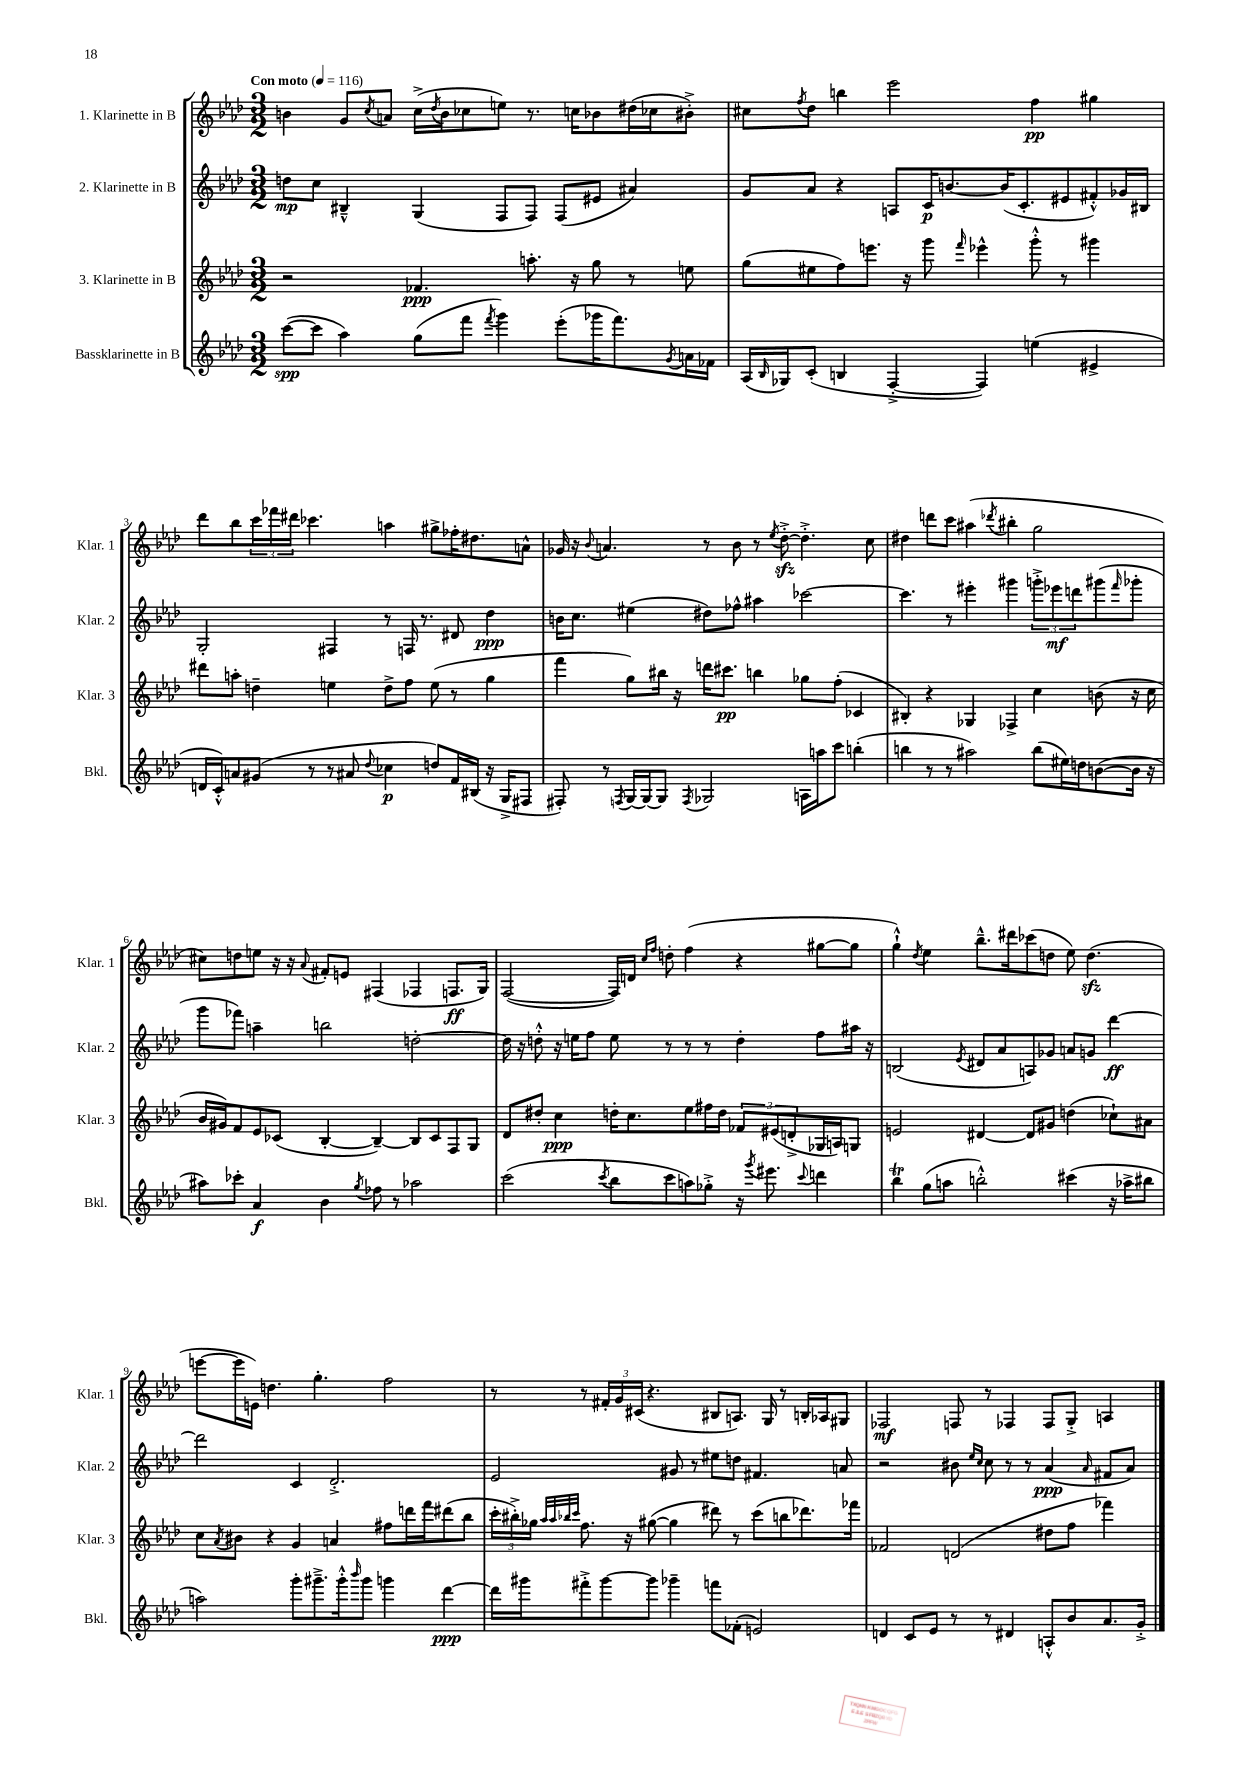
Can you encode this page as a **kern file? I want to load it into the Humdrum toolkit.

**kern	**dynam	**kern	**dynam	**kern	**dynam	**kern	**dynam
*part4	*part4	*part3	*part3	*part2	*part2	*part1	*part1
*staff4	*staff4	*staff3	*staff3	*staff2	*staff2	*staff1	*staff1
*I"Bassklarinette in B	*	*I"3. Klarinette in B	*	*I"2. Klarinette in B	*	*I"1. Klarinette in B	*
*I'Bkl.	*	*I'Klar. 3	*	*I'Klar. 2	*	*I'Klar. 1	*
*clefG2	*	*clefG2	*	*clefG2	*	*clefG2	*
*k[b-e-a-d-]	*	*k[b-e-a-d-]	*	*k[b-e-a-d-]	*	*k[b-e-a-d-]	*
*M3/2	*	*M3/2	*	*M3/2	*	*M3/2	*
*MM116	*	*MM116	*	*MM116	*	*MM116	*
=1	=1	=1	=1	=1	=1	=1	=1
!	!	!	!	!	!	!LO:TX:a:B:t=Con moto	!
([8ccc\L	spp	2r	.	8ddn\L	mp	4bn\	.
8ccc\J]	.	.	.	8cc\J	.	.	.
4aa-\)	.	.	.	4B#X~^^/	.	8g/L	.
.	.	.	.	.	.	8qcc/	.
.	.	.	.	.	.	8an/J	.
(8gg\L	.	4.f-X/	ppp	(4G/	.	(16cc^\LL	.
.	.	.	.	.	.	8qdd-/	.
.	.	.	.	.	.	16b\J	.
8fff\J	.	.	.	.	.	8cc-X\	.
8qfff/	.	.	.	.	.	.	.
4ggg\)	.	.	.	8F/L	.	8een\J)	.
.	.	8.aan'\	.	8F/J)	.	8.r	.
(8eee-'\L	.	.	.	(8F/L	.	.	.
.	.	16r	.	.	.	16ccn\KL	.
16ggg-X\K	.	8gg\	.	8e#X/J	.	8b-X\	.
8.fff\)	.	.	.	.	.	.	.
.	.	8r	.	4a#X/)	.	(16dd#X\L	.
.	.	.	.	.	.	16cc-X\J	.
8qg/	.	.	.	.	.	.	.
16an\L	.	8een\	.	.	.	8b#X'^\J)	.
16f-X\JJ	.	.	.	.	.	.	.
=2	=2	=2	=2	=2	=2	=2	=2
(16A-/LL	.	(8gg\L	.	8g/L	.	8cc#X\L	.
16qqB-/	.	.	.	.	.	.	.
16G-X/J)	.	.	.	.	.	.	.
.	.	.	.	.	.	8qff/	.
(8c'/J	.	8ee#X\	.	8a-/J	.	8dd-\J	.
4Bn/	.	8ff\)	.	4r	.	4bbn\	.
.	.	8.eeen\J	.	.	.	.	.
[4F'^/	.	.	.	8An/L	.	2eee-\	.
.	.	16r	.	.	.	.	.
.	.	8ggg\	.	16c/K	p	.	.
.	.	.	.	[8.bn/	.	.	.
.	.	16qqfff/	.	.	.	.	.
4F/])	.	4eee-X^^\	.	.	.	.	.
.	.	.	.	(16b/K]	.	.	.
.	.	.	.	8.c'/	.	.	.
(4een\	.	8ggg'^^\	.	.	.	4ff\	pp
.	.	8r	.	8e#X/	.	.	.
4e#X^/	.	4ggg#X\	.	8f#X'^^/)	.	4gg#X\	.
.	.	.	.	16g-X/L	.	.	.
.	.	.	.	16B#X/JJ	.	.	.
!!LO:LB:g=z
=3	=3	=3	=3	=3	=3	=3	=3
16dn/LL	.	8ddd#X\L	.	2G'/	.	8ddd-\L	.
16c'^^/J)	.	.	.	.	.	.	.
8an/	.	8aan'\J	.	.	.	8bb-\	.
(8g#X/J	.	4ddn~\	.	.	.	24ccc\L	.
.	.	.	.	.	.	24fff-X\	.
.	.	.	.	.	.	24ddd#X\JJ	.
8r	.	.	.	.	.	4.ccc-X\	.
8r	.	4een\	.	4F#X/	.	.	.
8a#X/	.	.	.	.	.	.	.
8qqdd-/	.	.	.	.	.	.	.
4cc-X\	p	8dd^\L	.	8r	.	4aan\	.
.	.	8ff\J	.	16Fn/	.	.	.
.	.	.	.	8.r	.	.	.
8ddn/L)	.	(8ee\	.	.	.	8gg#X^\L	.
16f/L	.	8r	.	8d#X/	.	16ff-X'\K	.
(16B#X/JJ	.	.	.	.	.	8.dd#X\	.
16r	.	4gg\	.	4dd-\	ppp	.	.
16G^/KL	.	.	.	.	.	.	.
8F#X/J	.	.	.	.	.	8an^^\J	.
=4	=4	=4	=4	=4	=4	=4	=4
8F#X'/)	.	4fff\	.	16bn\KL	.	16g-X/	.
.	.	.	.	8.cc\J	.	16r	.
.	.	.	.	.	.	8qqb-/	.
8r	.	.	.	.	.	4.an/	.
8qFn/	.	.	.	.	.	.	.
[16G/LL	.	8gg\L)	.	(4ee#X\	.	.	.
16G/J_	.	.	.	.	.	.	.
8G/J]	.	16bb#X\Jk	.	.	.	.	.
.	.	16r	.	.	.	.	.
8qF/	.	.	.	.	.	.	.
2G-X/	.	16dddn\KL	.	8dd#X\L)	.	8r	.
.	.	8.ccc#X\J	pp	.	.	.	.
.	.	.	.	8ff-X^^\J	.	8b-\	.
.	.	4bbn\	.	4aa#X\	.	8r	.
.	.	.	.	.	.	8qee-/	.
.	.	.	.	.	.	[8dd-zz'^\	.
16An\LL	.	8gg-X\L	.	[2ccc-X\	.	4.dd-'^\]	.
16aan\J	.	.	.	.	.	.	.
8ccc\J	.	(8ff'\J	.	.	.	.	.
(4bbn'\	.	4c-X/	.	.	.	.	.
.	.	.	.	.	.	8cc\	.
=5	=5	=5	=5	=5	=5	=5	=5
4bbn\	.	4B#X'/)	.	4.ccc-\]	.	4dd#X\	.
8r	.	4r	.	.	.	8dddn\L	.
8r	.	.	.	8r	.	8ccc\J	.
2aa#X\)	.	4G-X/	.	4eee#X'\	.	(4aa#X\	.
.	.	.	.	.	.	8qddd-X/	.
.	.	4F-X^/	.	4ggg#X\	.	4bb#X'\	.
(8bb\L	.	4cc\	.	12gggn'^\L	.	2gg\	.
.	.	.	.	12eee-X\	mf	.	.
16ee#X\L)	.	.	.	.	.	.	.
.	.	.	.	12dddn\	.	.	.
16ddn\J	.	.	.	.	.	.	.
([8bn\	.	(8bn\	.	(8ggg#X\	.	.	.
.	.	.	.	16qqfff/	.	.	.
16b\Jk]	.	16r	.	8ggg-X'\J	.	.	.
16r	.	16cc\	.	.	.	.	.
!!LO:LB:g=z
=6	=6	=6	=6	=6	=6	=6	=6
8aa#X\L)	.	16b-/LL	.	8ggg\L	.	8cc#X\L)	.
.	.	16g#X/J)	.	.	.	.	.
8ccc-X'\J	.	8f/	.	8fff-X\J)	.	8ddn\	.
4a-/	f	8e-/	.	4aan~\	.	8een\J	.
.	.	(8c-X/J	.	.	.	16r	.
.	.	.	.	.	.	16r	.
.	.	.	.	.	.	8qqa-/	.
4b-\	.	[4B-'/	.	2bbn\	.	8f#X'/L	.
.	.	.	.	.	.	8en/J	.
8qgg/	.	.	.	.	.	.	.
8ff-X\	.	4B-~/_)	.	.	.	(4F#X/	.
8r	.	.	.	.	.	.	.
2aa-X\	.	8B-/L]	.	[2ddn'\	.	4F-X/	.
.	.	8c-/	.	.	.	.	.
.	.	8F/	.	.	.	8.Fn/L	ff
.	.	8G/J	.	.	.	.	.
.	.	.	.	.	.	16G/Jk)	.
=7	=7	=7	=7	=7	=7	=7	=7
(2ccc\	.	8d-/L	.	16dd\]	.	([2F/	.
.	.	.	.	16r	.	.	.
.	.	8dd#X'/J	.	8ddn'^^\	.	.	.
.	.	4cc\	ppp	16r	.	.	.
.	.	.	.	16een\KL	.	.	.
.	.	.	.	8ff\J	.	.	.
8qccc/	.	.	.	.	.	.	.
8bb-\L	.	16ddn'\KL	.	8ee\	.	16F/LL])	.
.	.	8.cc\	.	.	.	16dn/JJ	.
.	.	.	.	.	.	16qqcc/LL	.
.	.	.	.	.	.	16qqff/JJ	.
8ccc\	.	.	.	8r	.	8ddn'\	.
8aan\)	.	8ee-\	.	8r	.	(4ff\	.
8gg-X'^\J	.	16ff#X\L	.	8r	.	.	.
.	.	16dd\JJ	.	.	.	.	.
16r	.	12f-X/L	.	4dd'\	.	4r	.
8qggg/	.	.	.	.	.	.	.
8.eee#X\	.	.	.	.	.	.	.
.	.	(12e#X/	.	.	.	.	.
.	.	12dn'^/	.	.	.	.	.
8qqccc/	.	.	.	.	.	.	.
4dddn\	.	16G-X/L	.	8ff\L	.	[8gg#X\L	.
.	.	16An/J)	.	.	.	.	.
.	.	8Gn/J	.	16aa#X\Jk	.	8gg#\J]	.
.	.	.	.	16r	.	.	.
=8	=8	=8	=8	=8	=8	=8	=8
4bb-T\	.	2en/	.	(2Bn/	.	4gg`^^\)	.
.	.	.	.	.	.	8qdd-/	.
(8gg\L	.	.	.	.	.	4ee-\	.
8aan\J	.	.	.	.	.	.	.
.	.	.	.	8qe-/	.	.	.
2bbn'^^\)	.	[4d#X/	.	8d#X/L	.	8.bb-~^^\L	.
.	.	.	.	8a-/	.	.	.
.	.	.	.	.	.	16ddd#X\k	.
.	.	8d#/L]	.	8An/)	.	(8ccc-X\	.
.	.	8g#X/J	.	8g-X/J	.	8ddn\J	.
(4ccc#X\	.	(4ddn\	.	8an/L	.	8ee-\)	.
.	.	.	.	8gn/J	.	(4.ddzz\	.
16r	.	8cc-X`\L)	.	[4ddd-\	ff	.	.
16aa-X^\KL	.	.	.	.	.	.	.
8bb#X\J	.	8a#X\J	.	.	.	.	.
!!LO:LB:g=z
=9	=9	=9	=9	=9	=9	=9	=9
2aan\)	.	8cc\L	.	2ddd-\]	.	[8eeen\L	.
.	.	8qa-/	.	.	.	.	.
.	.	8b#X\J	.	.	.	16eee\L]	.
.	.	.	.	.	.	16en\JJ)	.
.	.	4r	.	.	.	4.ddn\	.
8ggg'\L	.	4g/	.	4c/	.	.	.
8.ggg#X~^\	.	.	.	.	.	4.gg'\	.
.	.	4an/	.	2.d-'^/	.	.	.
16ggg#'^^\k	.	.	.	.	.	.	.
16qqbbb-/	.	.	.	.	.	.	.
8ggg#\J	.	.	.	.	.	.	.
4gggn\	.	8ff#X\L	.	.	.	2ff\	.
.	.	16dddn\L	.	.	.	.	.
.	.	16fff\J	.	.	.	.	.
[4ddd-\	ppp	(8ddd#X\	.	.	.	.	.
.	.	8bb-\J	.	.	.	.	.
=10	=10	=10	=10	=10	=10	=10	=10
16ddd-\LL]	.	24ccc'\LL	.	2e-/	.	8r	.
.	.	24bb#X'^\)	.	.	.	.	.
16ggg#X\J	.	.	.	.	.	.	.
.	.	24gg-X\JJ	.	.	.	.	.
.	.	32qqaa-/LLL	.	.	.	.	.
.	.	32qqaa-/	.	.	.	.	.
.	.	32qqbb-X/	.	.	.	.	.
.	.	32qqccc/JJJ	.	.	.	.	.
8fff#X'^\	.	8.ff\	.	.	.	8r	.
[8ggg#\	.	.	.	.	.	24f#X'/LL	.
.	.	.	.	.	.	24g/	.
.	.	16r	.	.	.	.	.
.	.	.	.	.	.	(24c#X/JJ	.
8ggg#\J]	.	([8gg#X\	.	.	.	4.r	.
4ggg-X~\	.	4gg#\]	.	8g#X/	.	.	.
.	.	.	.	8r	.	.	.
8fffn\L	.	8ddd#X\)	.	8ee#X\L	.	8B#X/L	.
(8f-X'\J	.	8r	.	8ddn\J	.	8.An/J)	.
2en/)	.	(8ccc\L	.	4.f#X/	.	.	.
.	.	.	.	.	.	16G/	.
.	.	8bbn\	.	.	.	8r	.
.	.	8.ddd-X\)	.	.	.	16Bn'/LL	.
.	.	.	.	.	.	16A-X/J	.
.	.	.	.	8an/	.	8G#X/J	.
.	.	16fff-X\Jk	.	.	.	.	.
=11	=11	=11	=11	=11	=11	=11	=11
4dn/	.	2f-X/	.	2r	.	2F-X/	mf
8c/L	.	.	.	.	.	.	.
8e-/J	.	.	.	.	.	.	.
8r	.	(2dn/	.	8b#X\	.	8Fn/	.
.	.	.	.	16qqee-/LL	.	.	.
.	.	.	.	16qqcc/JJ	.	.	.
8r	.	.	.	8cc\	.	8r	.
4d#X/	.	.	.	8r	.	4F-X/	.
.	.	.	.	8r	.	.	.
8An'^^/L	.	8dd#X\L	.	(4a-/	ppp	8F-/L	.
8b-/	.	8ff\J	.	.	.	8G'^/J	.
.	.	.	.	16qqa-/	.	.	.
8.a-/	.	4fff-X\)	.	8f#X/L	.	4An/	.
.	.	.	.	8a-/J)	.	.	.
16g'^/Jk	.	.	.	.	.	.	.
==	==	==	==	==	==	==	==
*-	*-	*-	*-	*-	*-	*-	*-
